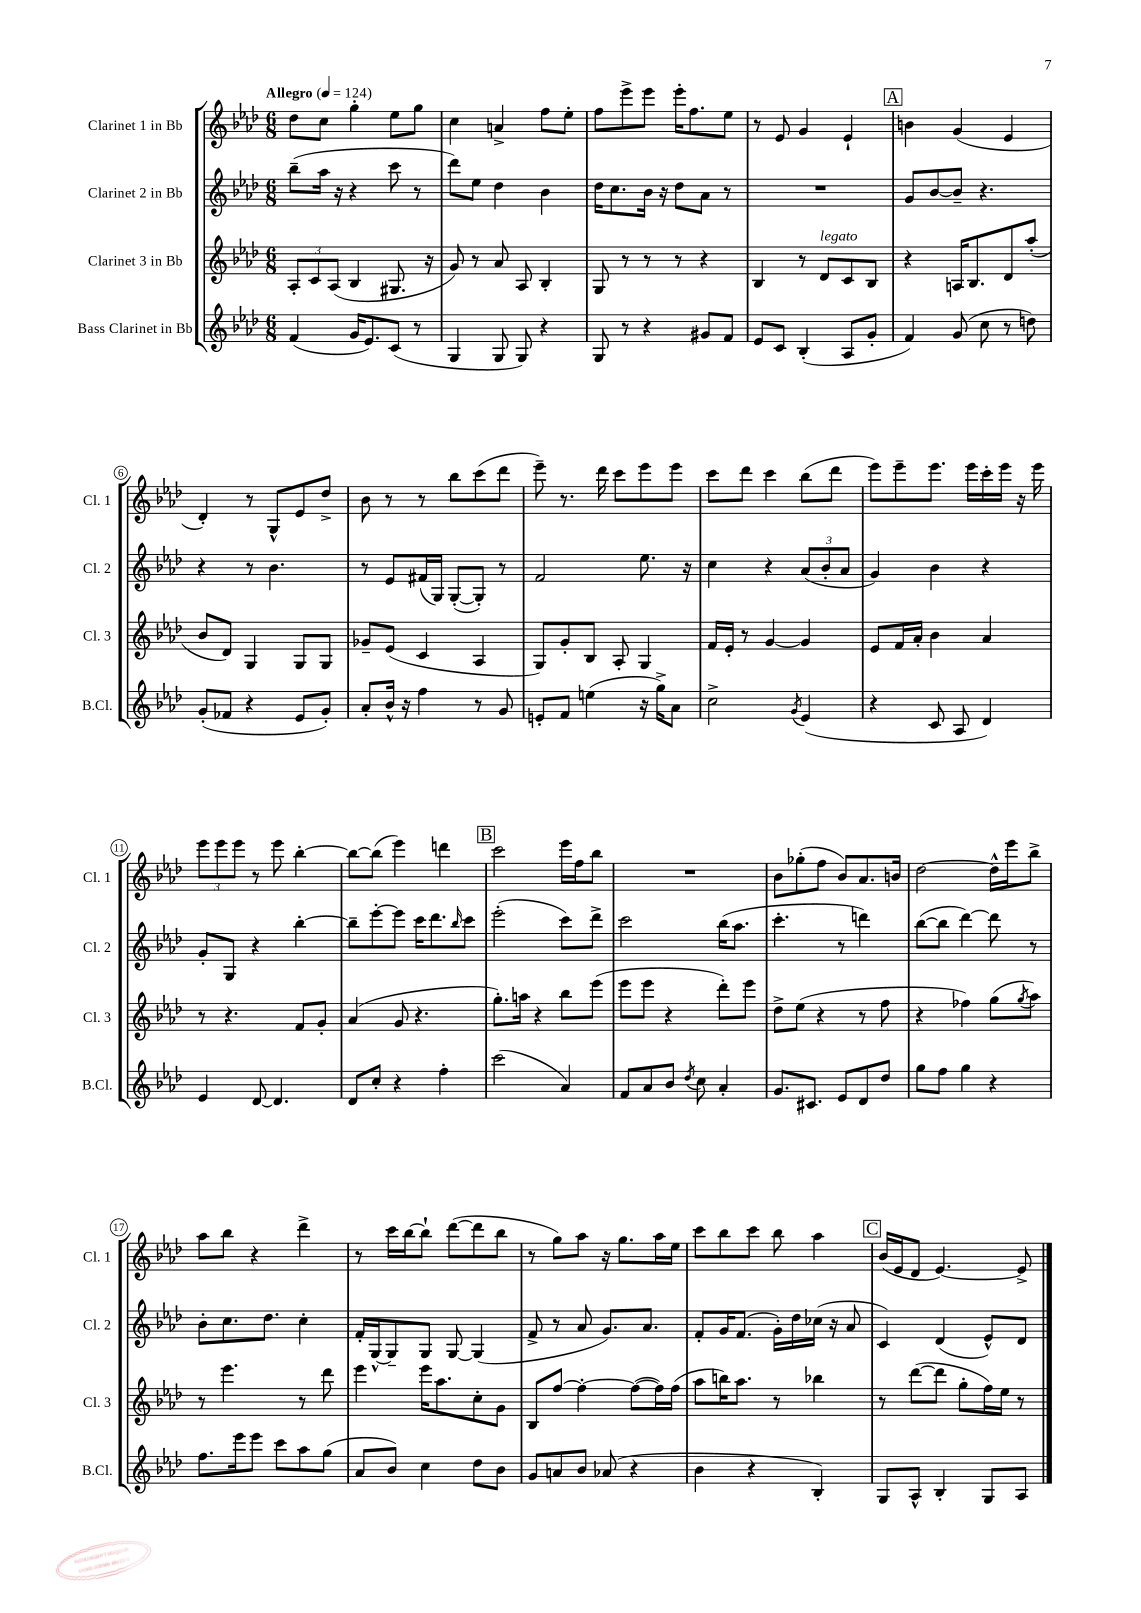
<<
\new StaffGroup <<
\new Staff = "s0" \with { instrumentName = "Clarinet 1 in Bb" shortInstrumentName = "Cl. 1" } {
    \clef treble \key aes \major \numericTimeSignature \time 6/8 \tempo "Allegro" 4 = 124
    des''8 c''8 g''4-. ees''8 g''8 |
    c''4 a'4-> f''8 ees''8-. |
    f''8 ees'''8-> ees'''8 ees'''16-. f''8. ees''8 |
    r8 ees'8 g'4 ees'4-! |
    \mark \markup { \box "A" } b'4 g'4( ees'4 |
    des'4-.) r8 g8-^ ees'8 des''8-> |
    bes'8 r8 r8 bes''8 c'''8( des'''8 |
    ees'''8--) r8. des'''16 c'''8 ees'''8 ees'''8 |
    c'''8 des'''8 c'''4 bes''8( des'''8 |
    ees'''8) ees'''8-- ees'''8. ees'''16 c'''16-. ees'''16 r16 ees'''16 |
    \tuplet 3/2 { ees'''8 ees'''8 ees'''8 } r8 ees'''8 bes''4~-. |
    bes''8~ bes''8( ees'''4) d'''4 |
    \mark \markup { \box "B" } c'''2 ees'''16 f''16 bes''8 |
    R2. |
    bes'8 ges''8-.( f''8 bes'8) aes'8. b'16 |
    des''2~ des''16-^ ees'''16 bes''8-> |
    aes''8 bes''8 r4 des'''4-> |
    r8 c'''16 bes''16~ bes''8-! des'''8~( des'''8 bes''8 |
    r8 g''8) aes''8 r16 g''8. aes''16 ees''16 |
    c'''8 bes''8 c'''8 bes''8 aes''4 |
    \mark \markup { \box "C" } bes'16( ees'16 des'8 ees'4.~) ees'8-> \bar "|." |
}
\new Staff = "s1" \with { instrumentName = "Clarinet 2 in Bb" shortInstrumentName = "Cl. 2" } {
    \clef treble \key aes \major \numericTimeSignature \time 6/8
    bes''8--( aes''16 r16 r4 c'''8 r8 |
    des'''8) ees''8 des''4 bes'4 |
    des''16 c''8. bes'16 r16 des''8 aes'8 r8 |
    R2. |
    \mark \markup { \box "A" } g'8 bes'8~ bes'8-- r4. |
    r4 r8 bes'4. |
    r8 ees'8 fis'16( g16) g8~-.( g8-.) r8 |
    f'2 ees''8. r16 |
    c''4 r4 \tuplet 3/2 { aes'8( bes'8-. aes'8 } |
    g'4) bes'4 r4 |
    g'8-. g8 r4 bes''4~-. |
    bes''8-- ees'''8~-. ees'''8 c'''16 des'''8. \grace { bes''16 } c'''8 |
    \mark \markup { \box "B" } ees'''2-.( c'''8) des'''8-> |
    c'''2 bes''16( aes''8. |
    c'''4.-. r8 d'''4) |
    bes''8~( bes''8 des'''4~) des'''8 r8 |
    bes'8-. c''8. des''8. c''4-. |
    f'16-. g16~-^ g8-- g8 g8~ g4( |
    f'8-> r8 aes'8 g'8.) aes'8. |
    f'8-. g'16 f'8.( g'16-.) des''16 ces''16( r16 aes'8 |
    \mark \markup { \box "C" } c'4) des'4( ees'8-^) des'8 \bar "|." |
}
\new Staff = "s2" \with { instrumentName = "Clarinet 3 in Bb" shortInstrumentName = "Cl. 3" } {
    \clef treble \key aes \major \numericTimeSignature \time 6/8
    \tuplet 3/2 { aes8-. c'8 aes8( } bes4 gis8. r16 |
    g'8) r8 aes'8 aes8 bes4-. |
    g8 r8 r8 r8 r4 |
    bes4 r8 des'8^\markup { \italic "legato" } c'8 bes8 |
    \mark \markup { \box "A" } r4 a16 bes8. des'8 aes''8-.( |
    bes'8 des'8) g4 g8 g8 |
    ges'8-- ees'8( c'4 aes4 |
    g8) g'8-. bes8 aes8-. g4 |
    f'16 ees'16-. r8 g'4~ g'4 |
    ees'8 f'16 aes'16-. bes'4 aes'4 |
    r8 r4. f'8 g'8-. |
    aes'4( g'8 r4. |
    \mark \markup { \box "B" } g''8.-.) a''16 r4 bes''8 ees'''8( |
    ees'''8 ees'''8 r4 des'''8-.) ees'''8 |
    des''8-> ees''8( r4 r8 f''8 |
    r4 fes''4) g''8( \acciaccatura { g''8 } aes''8) |
    r8 ees'''4. r8 des'''8 |
    ees'''4 ees'''16 aes''8. c''8-. g'8 |
    bes8 f''8~ f''4~-. f''8~( f''16) f''16( |
    aes''8 b''16) aes''8. r8 bes''4 |
    \mark \markup { \box "C" } r8 des'''8~( des'''8 g''8-. f''16) ees''16 r8 \bar "|." |
}
\new Staff = "s3" \with { instrumentName = "Bass Clarinet in Bb" shortInstrumentName = "B.Cl." } {
    \clef treble \key aes \major \numericTimeSignature \time 6/8
    f'4( g'16 ees'8.) c'8( r8 |
    g4 g8 g8) r4 |
    g8 r8 r4 gis'8 f'8 |
    ees'8 c'8 bes4-.( aes8 g'8-. |
    \mark \markup { \box "A" } f'4) g'8( c''8 r8 d''8) |
    g'8-.( fes'8 r4 ees'8 g'8-.) |
    aes'8-. bes'16-^ r16 f''4 r8 g'8 |
    e'8-. f'8 e''4( r16 g''16->) aes'8 |
    c''2-> \acciaccatura { g'8 } ees'4( |
    r4 c'8 aes8 des'4) |
    ees'4 des'8~ des'4. |
    des'8 c''8-. r4 f''4-. |
    \mark \markup { \box "B" } c'''2( aes'4) |
    f'8 aes'8 bes'8 \acciaccatura { des''8 } c''8 aes'4-. |
    g'8. cis'8. ees'8 des'8 des''8 |
    g''8 f''8 g''4 r4 |
    f''8. ees'''16 ees'''8 c'''8 aes''8 g''8( |
    aes'8 bes'8) c''4 des''8 bes'8 |
    g'8 a'8 bes'8 aes'8( r4 |
    bes'4 r4 bes4-.) |
    \mark \markup { \box "C" } g8 aes8-^ bes4-. g8 aes8 \bar "|." |
}
>>
>>
\layout { \context { \Score \override BarNumber.stencil = #(make-stencil-circler 0.1 0.3 ly:text-interface::print) } }
